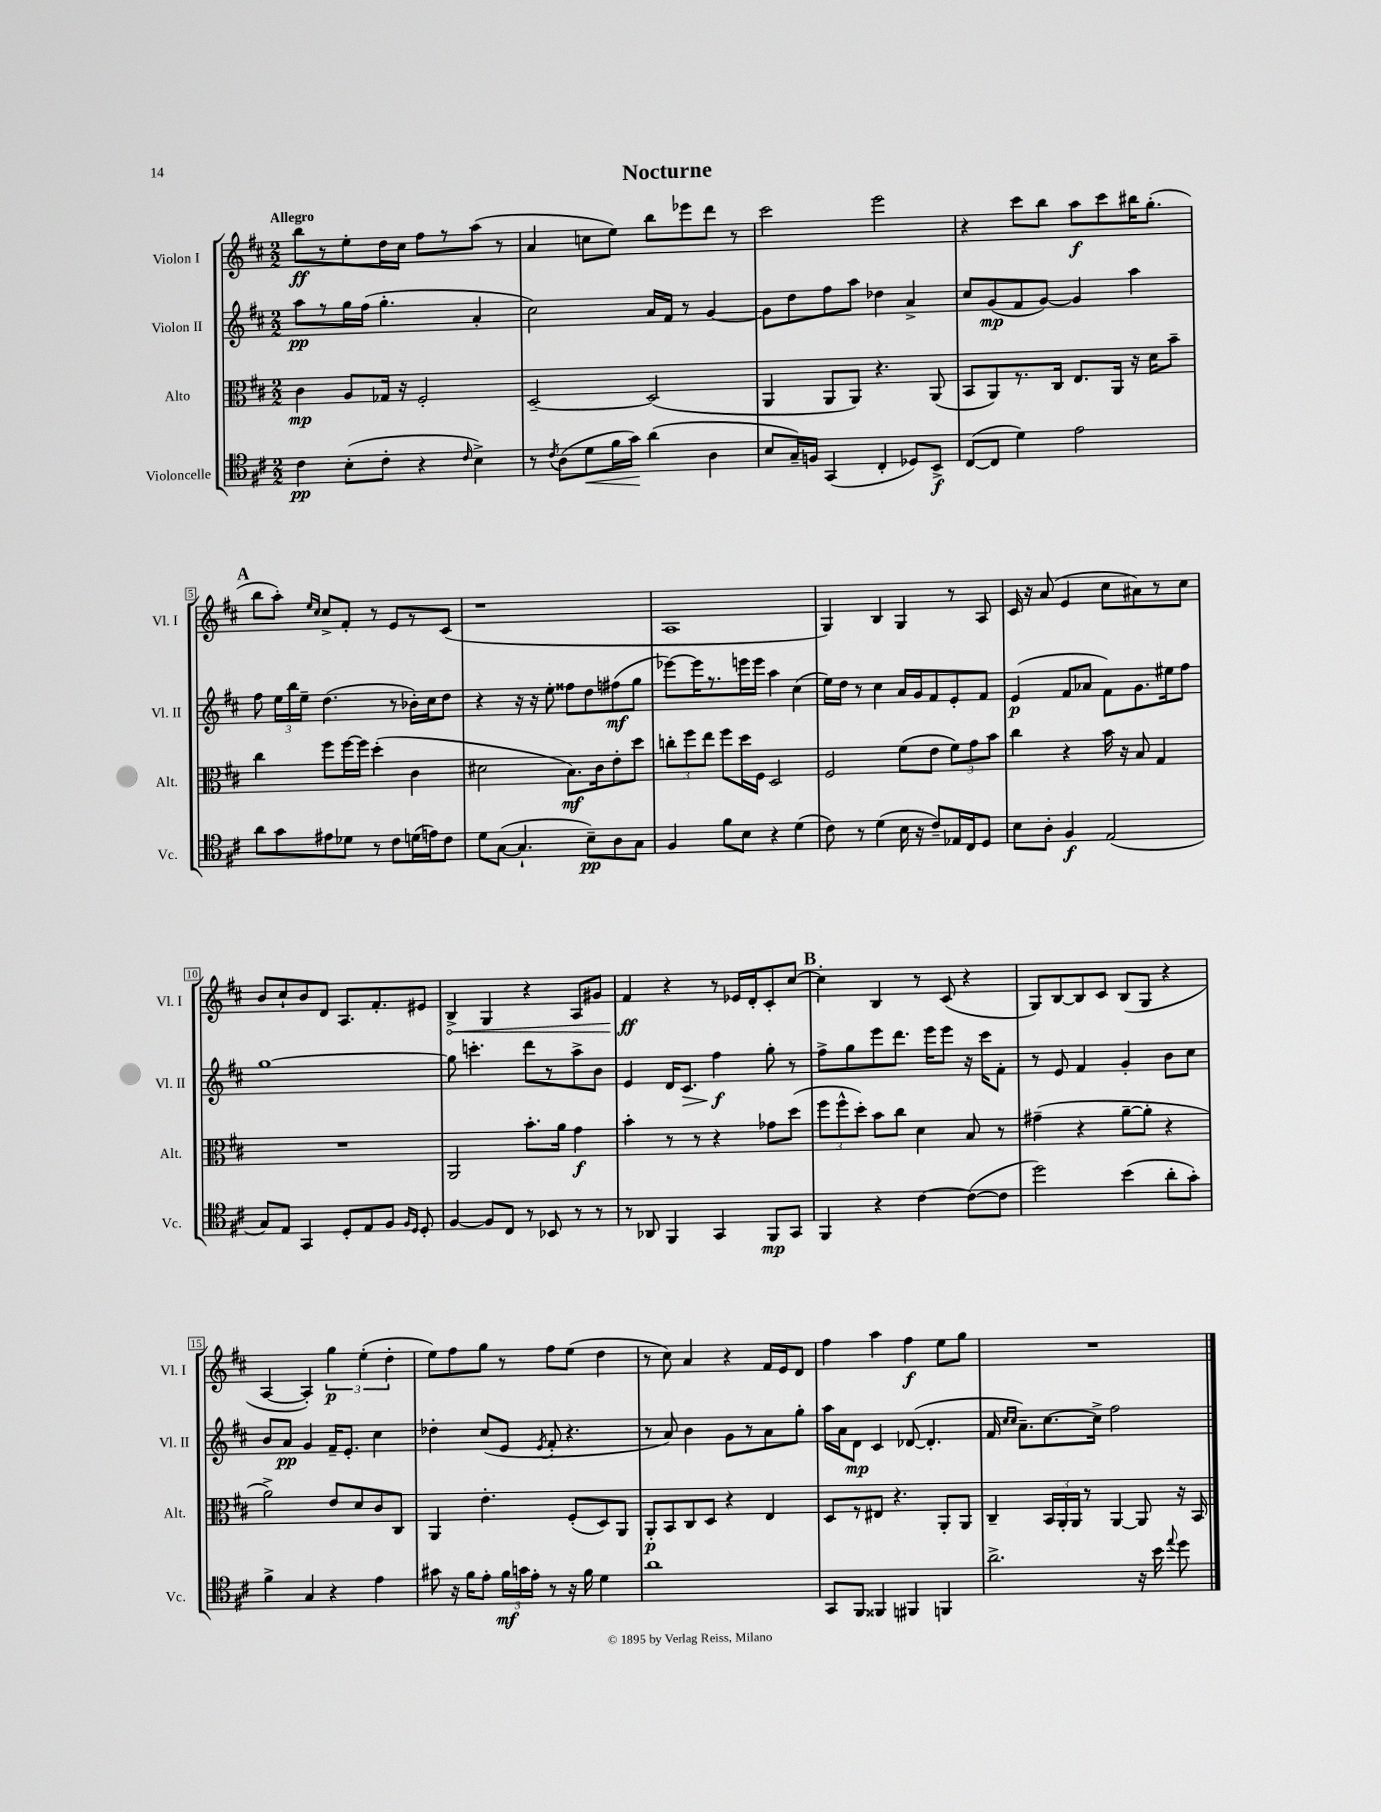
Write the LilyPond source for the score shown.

\header { title = "Nocturne" }
<<
\new StaffGroup <<
\new Staff = "s0" \with { instrumentName = "Violon I" shortInstrumentName = "Vl. I" } {
    \clef treble \key d \major \numericTimeSignature \time 2/2 \tempo "Allegro"
    \autoBeamOff b''8[\ff r8 e''8-. d''16 cis''16] fis''8[ r8 a''8]( r8 |
    a'4 c''8[ e''8]) b''8[ ees'''8 d'''8] r8 |
    cis'''2 e'''2 |
    r4 cis'''8[ b''8] a''8[\f cis'''8 bis''16 g''8.]-.( |
    \mark \markup { \bold "A" } b''8[ a''8]-.) \grace { e''16[ cis''16] } cis''8[-> fis'8]-. r8 e'8[ r8 cis'8]( |
    r1 |
    a1 |
    g4) b4 g4 r8 a8 |
    cis'16 r16 a'8( e'4 cis''8[ ais'8) r8 cis''8] |
    b'8[ cis''8-! b'8 d'8] a8.[ fis'8.-. eis'8] |
    \once \override Hairpin.circled-tip = ##t b4->\< g4 r4 a8[ gis'8] |
    fis'4\ff\! r4 r8 ees'16[ d'16-. cis'8-. cis''8]~ |
    \mark \markup { \bold "B" } cis''4-. b4 r8 cis'8( r4 |
    g8[) b8~ b8 cis'8] b8[( g8] r4 |
    a4~ a4-.) \tuplet 3/2 { g''4\p e''4-.( d''4-. } |
    e''8[) fis''8 g''8] r8 fis''8[ e''8]( d''4 |
    r8 cis''8) a'4 r4 fis'16[ e'16 d'8] |
    fis''4 a''4 fis''4\f e''8[ g''8] |
    R1 \bar "|." |
}
\new Staff = "s1" \with { instrumentName = "Violon II" shortInstrumentName = "Vl. II" } {
    \clef treble \key d \major \numericTimeSignature \time 2/2
    \autoBeamOff a''8[\pp r8 g''16 fis''16]( g''4.-. a'4-. |
    cis''2) a'16[ fis'16] r8 g'4~ |
    g'8[ d''8 fis''8 a''8] des''4 a'4-> |
    cis''8[ g'8\mp( fis'8 g'8]~) g'4 a''4 |
    \mark \markup { \bold "A" } fis''8 \tuplet 3/2 { e''16[ b''16 e''16]-- } d''4.( r8 bes'16[-.) cis''16 d''8] |
    r4 r16 r16 e''8-. fisis''8[ d''8 fis''8\mf( g''8] |
    ees'''8[~) ees'''16 r8. e'''16 e'''16] a''4 cis''4( |
    e''16[) d''16] r8 cis''4 a'16[ g'16 fis'8 e'8-. fis'8] |
    e'4\p( fis'8[ aes'8] fis'8[) g'8. eis''16 fis''8] |
    g''1~ |
    g''8 c'''4.-. d'''8[ r8 a''8-> b'8] |
    e'4 d'16[ cis'8.]\> fis''4\f\! g''8-. r8 |
    \mark \markup { \bold "B" } fis''8[-> g''8 e'''8 d'''8.] e'''16[ e'''8] r16 cis'''16[ fis'8]-. |
    r8 e'8 fis'4 g'4-. b'8[ cis''8] |
    b'8[ a'8]\pp g'4 fis'16[-- e'8.]-. cis''4 |
    des''4-. cis''8[( e'8] \acciaccatura { e'8 } fis'8-. r4. |
    r8 a'8) b'4 g'8[ r8 a'8 g''8]-. |
    a''16[ a'16 d'8]\mp cis'4 des'8~( des'4.-. |
    fis'16 \grace { cis''16[ cis''16] } a'8.[--) cis''8.~ cis''16]-> fis''2 \bar "|." |
}
\new Staff = "s2" \with { instrumentName = "Alto" shortInstrumentName = "Alt." } {
    \clef alto \key d \major \numericTimeSignature \time 2/2
    \autoBeamOff cis'4\mp a8[ ges16] r16 fis2-. |
    d2~-- d2( |
    a,4 a,8[ a,8]) r4. a,8( |
    b,8[ a,8) r8. cis16] e8.[ a,16] r16 d'16[ b'8]-- |
    \mark \markup { \bold "A" } cis''4 fis''8[ fis''16~ fis''16] d''4-.( cis'4 |
    dis'2 b8.[\mf) cis'16 e'8-. d''8] |
    \tuplet 3/2 { c''8[-. fis''8 e''8] } fis''8[ d''16 fis16] d2 |
    fis2 fis'8[( e'8] \tuplet 3/2 { fis'8[) g'8 b'8] } |
    cis''4 r4 b'16 r16 b8 g4 |
    R1 |
    a,2 b'8.[-. a'16] g'4\f |
    b'4-. r8 r8 r4 ges'8[ d''8]( |
    \mark \markup { \bold "B" } \tuplet 3/2 { fis''8[ fis''8-^ d''8]-.) } b'8[ cis''8] d'4 b8 r8 |
    gis'4--( r4 a'8[~-- a'8]-. r4 |
    a'2->) e'8[ d'8 cis'8 cis8] |
    a,4 e'4.-. fis8[-.( d8) a,8] |
    a,8[-.\p b,8 cis8 d8] r4 e4 |
    d8[ r8 eis8] r4. a,8[-. a,8] |
    cis4-- \tuplet 3/2 { b,16[ a,16-. a,16] } r8 a,4~ a,8 r16 b,16 \bar "|." |
}
\new Staff = "s3" \with { instrumentName = "Violoncelle" shortInstrumentName = "Vc." } {
    \clef tenor \key d \major \numericTimeSignature \time 2/2
    \autoBeamOff cis'4\pp b8[-.( cis'8]-. r4 \grace { cis'16 } b4->) |
    r8 \acciaccatura { cis'8 } a8[( d'8\< fis'16 g'16]\!) a'4( a4 |
    b8[ g16--) f16] g,4( cis4-. des8[) b,8]->\f |
    cis8[~( cis8] d'4) e'2 |
    \mark \markup { \bold "A" } a'8[ g'8 eis'8 des'8] r8 cis'8[ d'16( e'16) cis'8] |
    d'8[ g8]~( g4.-! b8[--\pp) a8 g8] |
    fis4 fis'8[ b8] r4 d'4( |
    cis'8) r8 d'4( b16 r16 cis'8[--) ees16 cis16 d8] |
    b8[ a8]-. fis4\f e2( |
    g8[) e8] g,4 d8[-. e8 fis8] \grace { fis16[ d16] } d8-. |
    fis4~ fis8[ cis8] r8 bes,8 r8 r8 |
    r8 aes,8 fis,4 g,4 fis,8[\mp g,8] |
    \mark \markup { \bold "B" } fis,4 r4 cis'4~ cis'8[~( cis'8] |
    d''2) b'4( a'8[-. g'8]-.) |
    fis'4-> g4 r4 e'4 |
    gis'8 r16 fis'16[ e'8]-. \tuplet 3/2 { fis'16[\mf g'16 e'16]-. } r8 r16 fis'16 d'4 |
    a'1 |
    g,8[ fis,8] fisis,4 fis,4 f,4 |
    a'2.-> r16 b'16 \appoggiatura { e''8 } d''8 \bar "|." |
}
>>
>>
\layout { \context { \Score \override BarNumber.stencil = #(make-stencil-boxer 0.1 0.3 ly:text-interface::print) } }
